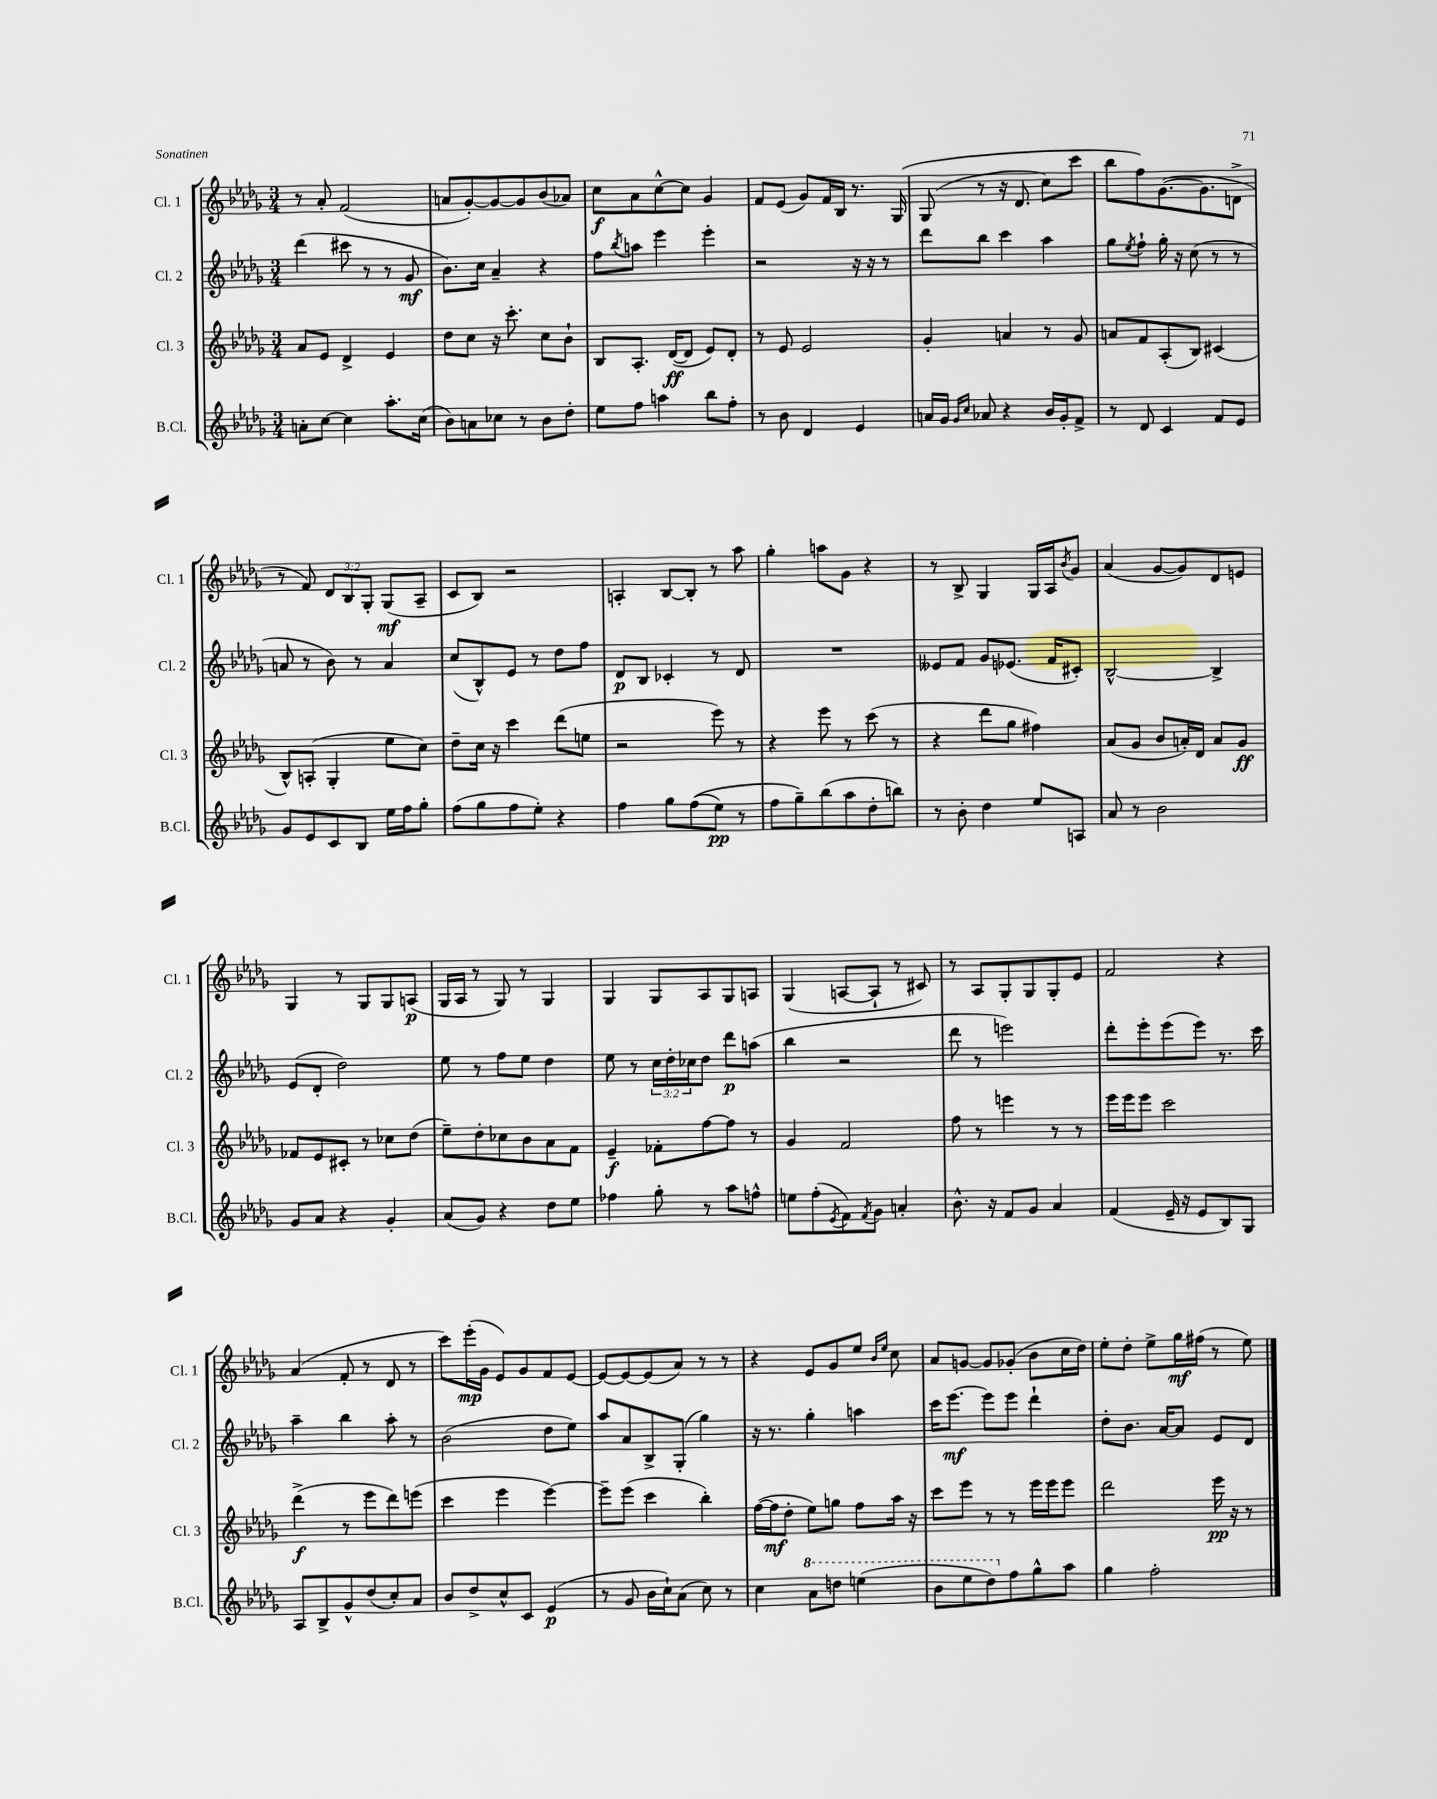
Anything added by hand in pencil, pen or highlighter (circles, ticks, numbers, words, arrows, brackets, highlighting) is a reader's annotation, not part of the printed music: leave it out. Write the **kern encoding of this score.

**kern	**kern	**kern	**kern
*staff4	*staff3	*staff2	*staff1
*clefG2	*clefG2	*clefG2	*clefG2
*k[b-e-a-d-g-]	*k[b-e-a-d-g-]	*k[b-e-a-d-g-]	*k[b-e-a-d-g-]
*M3/4	*M3/4	*M3/4	*M3/4
8a'	8a-	(4ddd-	8r
[8cc	8e-	.	8a-'
4cc]	4d-^	8ccc#	(2f
.	.	8r	.
8.aa-'	4e-	8r	.
.	.	8g-	.
(16cc	.	.	.
=	=	=	=
8b-)	8dd-	8.b-)	8a
8a	8cc	.	[8g-')
.	.	16cc	.
8cc-	16r	4a-~	8g-_
.	8.ccc'	.	.
8r	.	.	8g-]
8b-	8cc	4r	(8b-
8dd-'	8b-`	.	8a-)
=	=	=	=
8ee-	8B-	8ff	8cc
.	.	8qbb-	.
8ff	8.A-'	8aa	8a-
4aa	.	4eee-	[8cc^^
.	([16d-	.	.
.	8d-]	.	8cc]
8bb-	8e-)	4eee-'	4g-
8ff'	8d-'	.	.
=	=	=	=
8r	8r	2r	8f
8b-	8e-	.	(8e-
4d-	2e-	.	8g-)
.	.	.	16f
.	.	.	16B-
4e-	.	16r	8.r
.	.	16r	.
.	.	8r	.
.	.	.	&(16G-
=	=	=	=
16a	4g-'	8ddd-	(8G-
16g-	.	.	.
16qqg-	.	.	.
16qqcc	.	.	.
8a-	.	8bb-	8r
4r	4a	4ccc	16r
.	.	.	8.d-
16b-	8r	4aa-	8cc)
16g-'	.	.	.
8f^	8g-	.	8ccc
=	=	=	=
8r	8a	8gg-	8bb-
.	.	8qee-	.
8d-	8f	8ff`	8ff&)
4c	(8A-'	16gg-'	([8.g-
.	.	16r	.
.	8B-)	(8cc	.
.	.	.	8.g-]
8f	(4c#	8r	.
8e-	.	8r	8d^
=	=	=	=
8g-	8B-^^)	8a	8r
8e-	(8A'	8r	8f)
8c	4G-'	8b-)	12d-
.	.	.	12B-
8B-	.	8r	.
.	.	.	12G-'
16ee-	8ee-	4a	(8G-
16ff	.	.	.
8gg-'	8cc)	.	8A-~
=	=	=	=
(8ff	8dd-~	(8cc	8c
8gg-	16cc	8B-^^)	8B-)
.	16r	.	.
8ff	4ccc	8e-	2r
8ee-')	.	8r	.
4r	(8ddd-	8dd-	.
.	8ee	8ff	.
=	=	=	=
4ff	2r	8d-	4A'
.	.	8B-	.
8gg-	.	4c-'	[8B-
&((8ff	.	.	8B-']
8ee-)	8eee-)	8r	8r
8r	8r	8d-	8aa-
=	=	=	=
8ff	4r	2.r	4gg-'
8gg-~&)	.	.	.
(8bb-	8eee-	.	8aa
8aa-	8r	.	8g-
8dd-'	(8ccc	.	4r
8bb)	8r	.	.
=	=	=	=
8r	4r	8e--	8r
8b-'	.	8f	8B-^
4dd-	8ddd-	8g-	4G-
.	8gg-	(8.e-	.
8ee-	4ff#)	.	16G-
.	.	16f	16A-
.	.	.	8qb-
8A	.	8c#')	8g-
=	=	=	=
8a-	(8a-	[2B-^^	(4a-
8r	8g-	.	.
2b-	8b-	.	[8g-
.	16a')	.	8g-])
.	16d-	.	.
.	8a	4B-^]	8d-
.	8g-	.	8e
=	=	=	=
8g-	8f-	(8e-	4G-
8a-	8e-	8d-'	.
4r	8c#'	2dd-)	8r
.	8r	.	8G-
4g-'	8cc-	.	8G-
.	(8dd-	.	(8A
=	=	=	=
(8a-	8ee-~)	8ee-	16G-
.	.	.	16A-
8g-)	8dd-'	8r	8r
4r	8cc-	8ff	8G-)
.	8b-	8ee-	8r
8dd-	8a-	4dd-	4G-
8ee-	8f	.	.
=	=	=	=
4ff-	4e-~	8ee-	4G-
.	.	8r	.
8gg-'	8f-'	24cc	8G-
.	.	24dd-'	.
.	.	24cc-	.
8r	[8ff	8dd-	8A-
8aa-	8ff]	8ddd-	8G-
8ff^^	8r	(8aa	8A
=	=	=	=
8ee	4g-	4bb-	(4G-
(8ff'	.	.	.
8qe-	.	.	.
8f)	2f	2r	[8A
8qf	.	.	.
8g-	.	.	8A`]
4a'	.	.	8r
.	.	.	8c#)
=	=	=	=
8.b-^^	8ff	8ddd-	8r
.	8r	8r	8A-
16r	.	.	.
8f	4eee	2eee)	8G-'
8g-	.	.	8G-
4a-	8r	.	8G-'
.	8r	.	8e-
=	=	=	=
(4f	16eee-	8ddd-'	2f
.	16eee-	.	.
.	8eee-	8eee-'	.
16e-~	2ccc	(8eee-	.
16r	.	.	.
8e-	.	8eee-)	.
8B-)	.	8.r	4r
8G-	.	.	.
.	.	16ccc	.
=	=	=	=
8A-	(4ddd-^	4aa-~	(4a-
8B-^	.	.	.
8g-^^	8r	4bb-	8f'
(8dd-	8eee-	.	8r
8cc')	8ddd-)	8aa-'	8d-
8a-	(8eee	8r	8r
=	=	=	=
8b-	4ccc	(2b-	8ccc)
8dd-^	.	.	(16eee-'
.	.	.	16g-
8cc^^	4eee-	.	8e-)
8c	.	.	8g-
(4e-	[4eee-)	8dd-	8f
.	.	8ee-)	[8e-
=	=	=	=
8r	8eee-~]	8aa-	8e-_
8g-	(8eee-	8a-	8e-_
16b-	4ccc	8B-^	(8e-]
16cc`)	.	.	.
(8a-	.	(8G-'	8a-)
8cc)	4bb-')	4gg-)	8r
8r	.	.	8r
=	=	=	=
4cc	([16ff	16r	4r
.	16ff]	8.r	.
.	8dd-'	.	.
8aa-	8ee-)	4gg-'	8e-
8ddd	8gg	.	8g-
(4eee	8ff	4aa	8ee-
.	.	.	16qqb-
.	.	.	16qqee-
.	16aa-	.	8cc
.	16r	.	.
=	=	=	=
8bb-	8ccc	16ccc	8a-
.	.	[8.eee-	.
8eee-	8eee-	.	[8g
8ddd-)	8r	8eee-]	8g]
8ff	8r	8eee-	(8g-'
8gg-^^	16eee-	4ddd-`	8b-
.	16eee-	.	.
8aa-	8eee-	.	16cc
.	.	.	16dd-)
=	=	=	=
4gg-	2ddd-	8dd-'	8ee-'
.	.	8.b-	8dd-'
2ff'	.	.	8ee-^
.	.	[16a-	.
.	.	8a-]	16gg-
.	.	.	(16ff#
.	16eee-	8e-	8r
.	16r	.	.
.	8r	8d-	8ee-)
==	==	==	==
*-	*-	*-	*-
